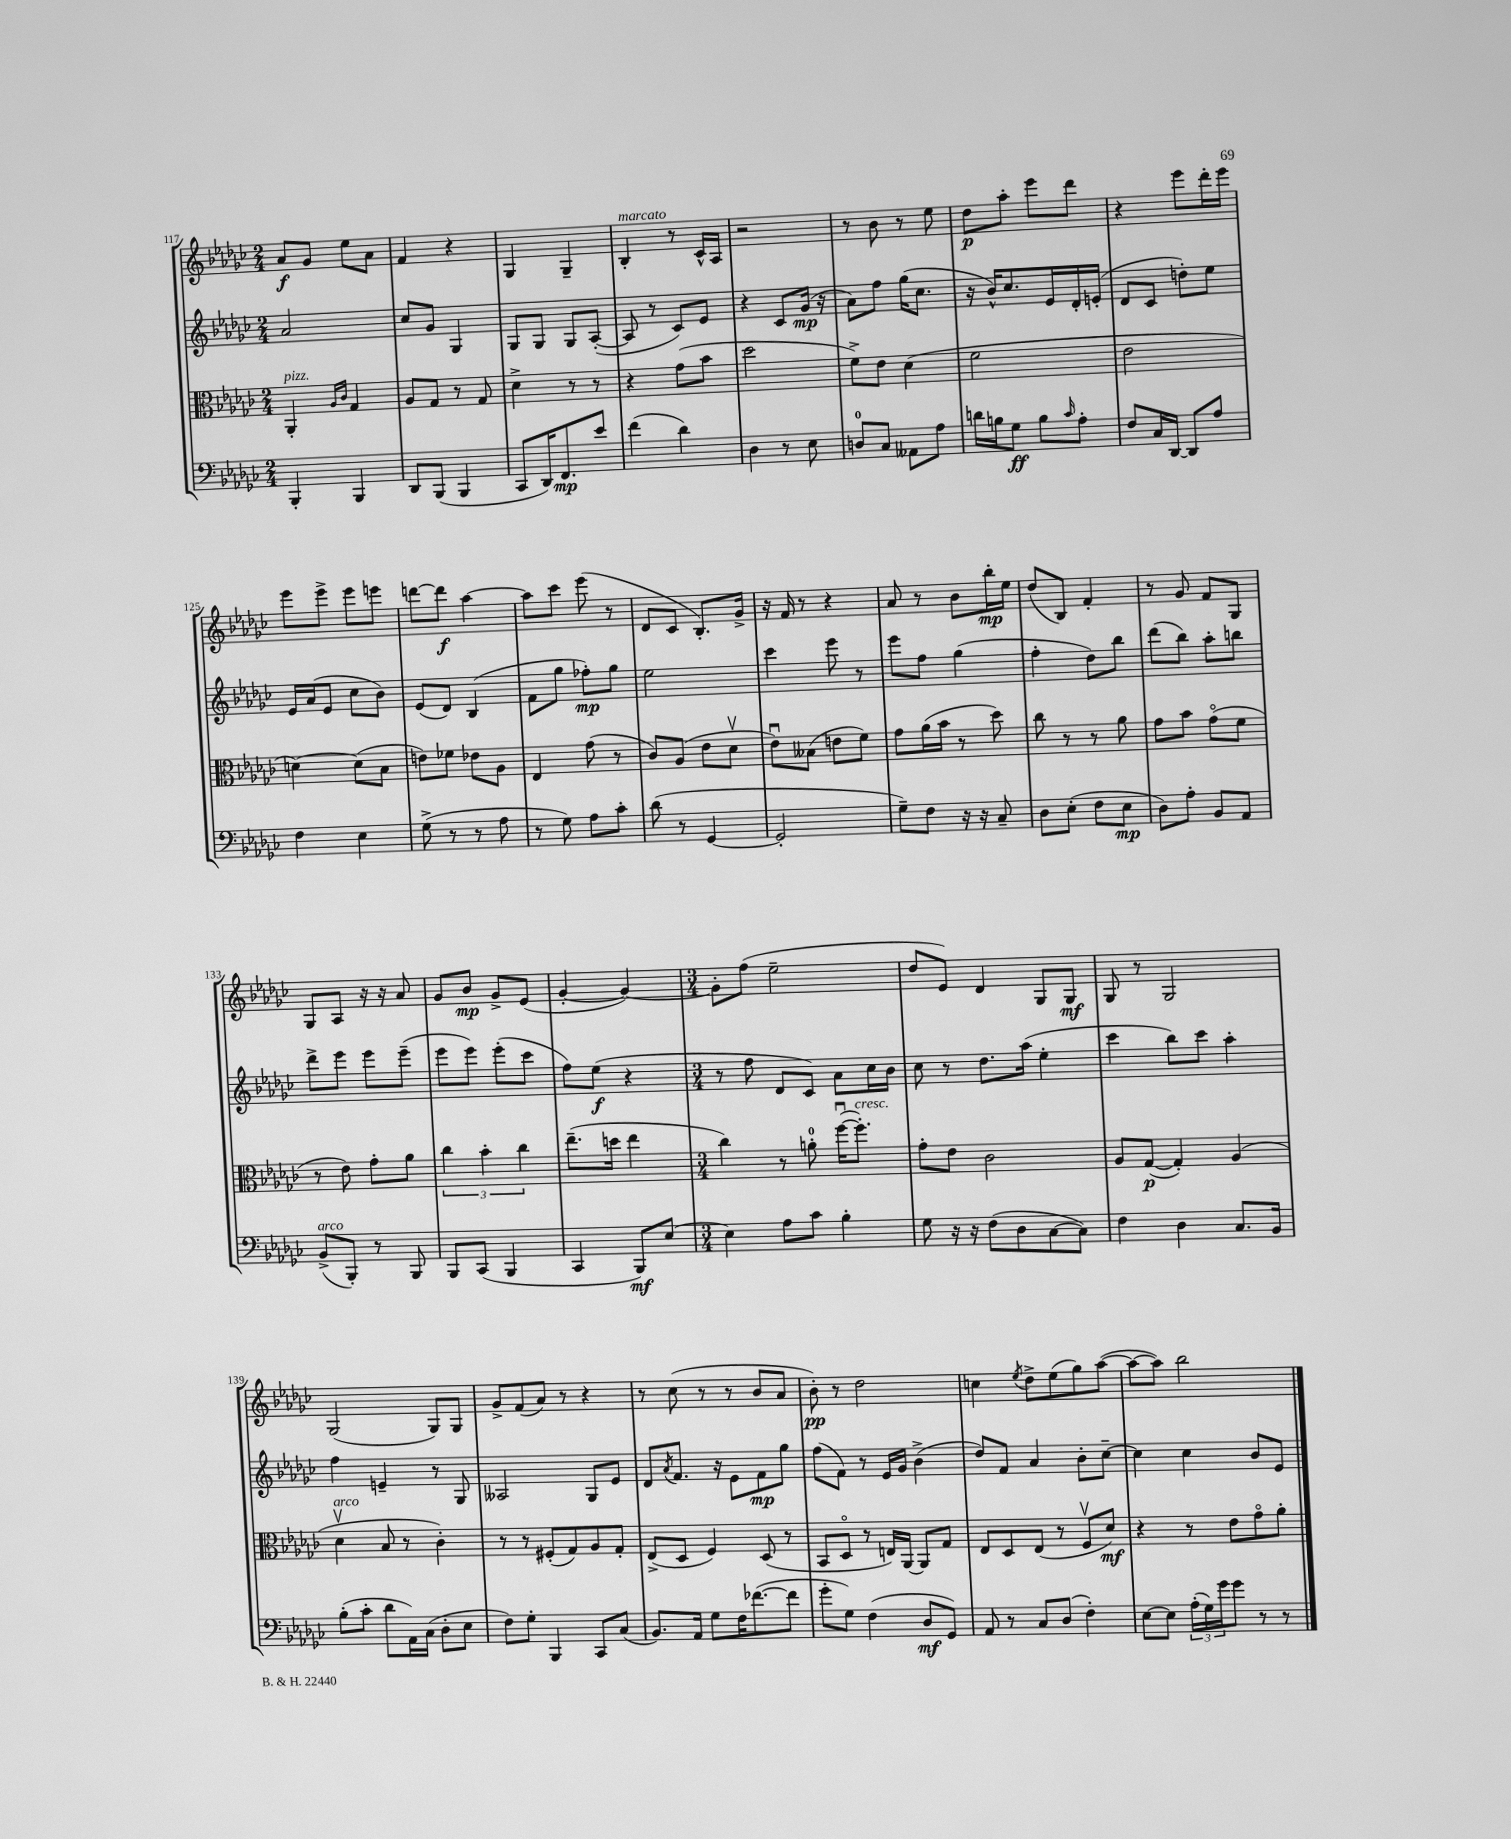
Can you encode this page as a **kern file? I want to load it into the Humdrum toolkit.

**kern	**kern	**kern	**kern
*staff4	*staff3	*staff2	*staff1
*clefF4	*clefC3	*clefG2	*clefG2
*k[b-e-a-d-g-c-]	*k[b-e-a-d-g-c-]	*k[b-e-a-d-g-c-]	*k[b-e-a-d-g-c-]
*M2/4	*M2/4	*M2/4	*M2/4
4BBB-'/	4AA-'/	2a-/	8a-/L
.	.	.	8g-/J
.	16qqA-/LL	.	.
.	16qqc-/JJ	.	.
4BBB-/	4G-/	.	8ee-\L
.	.	.	8a-\J
=	=	=	=
8DD-/L	8A-/L	8cc-/L	4f/
(8BBB-/J	8G-/J	8g-/J	.
4BBB-/	8r	4G-/	4r
.	8G-/	.	.
=	=	=	=
8CC-/L	4d-^\	8G-/L	4G-/
16DD-/K)	.	8G-/J	.
8.FF/	.	.	.
.	8r	8G-/L	4G-~/
8e-/J	8r	([8A-'/J	.
=	=	=	=
(4f\	4r	8A-/]	4B-'/
.	.	8r	.
4d-\)	(8g-\L	8c-/L)	8r
.	8b-\J	8e-/J	16c-^^/LL
.	.	.	16A-/JJ
=	=	=	=
4D-\	2dd-\	4r	2r
8r	.	8c-/L	.
8E-\	.	(16g-/Jk	.
.	.	16r	.
=	=	=	=
8D/L	8f^\L)	8a-\L)	8r
8C-/J	8e-\J	8ff\J	8b-\
8AA--\L	(4d-\	(16gg-\LK	8r
.	.	8.cc-\J	.
8A-\J	.	.	8ee-\
=	=	=	=
16d\LL	2f\	16r	8dd-\L
16B\J	.	16b-^^/LK)	.
8G-\J	.	8.cc-/	8aa-'\J
8B\L	.	.	8eee-\L
.	.	16e-/L	.
16qqc-/	.	.	.
8A-'\J	.	16d-'/	8ddd-\J
.	.	(16e'/JJ	.
=	=	=	=
8F/L	2e-\	8d-/L	4r
16C-/L	.	8c-/J	.
[16DD-/JJ	.	.	.
8DD-/]L	.	8dd'\L)	8eee-\L
8A-/J	.	8ee-\J	16ddd-'\L
.	.	.	16eee-\JJ
=	=	=	=
4F\	[4d\)	16e-/LL	8eee-\L
.	.	(16a-/J	.
.	.	8e-/J	8eee-^\J
4E-\	(8d\]L	8cc-\L	8eee-\L
.	8B-\J	8b-\J)	8eee\J
=	=	=	=
(8G-^\	8e\L)	(8e-/L	[8ddd\L
8r	8f-\J	8d-/J)	8ddd\]J
8r	8e-\L	(4B-/	[4aa-\
8A-\	8A-\J	.	.
=	=	=	=
8r	4E-/	8f\L	8aa-\]L
8G-\)	.	8gg-\J	8ccc-\J
8A-\L	(8g-\	8ff-'\L)	(8eee-\
8c-'\J	8r	8gg-\J	8r
=	=	=	=
(8d-\	8c-/L)	2ee-\	8d-/L
8r	(8A-/J	.	8c-/J
[4GG-/	8e-\L	.	8.B-'/L)
.	8d-v\J	.	.
.	.	.	16g-^/Jk
=	=	=	=
2GG-'/]	8e-u\L)	4ccc-\	16r
.	.	.	16f/
.	(8B--\J	.	8r
.	8e\L	8eee-\	4r
.	8f\J)	8r	.
=	=	=	=
8G-~\L)	8g-\L	8eee-\L	8a-/
8F\J	(16a-\L	8ff\J	8r
.	16b-\JJ	.	.
16r	8r	(4gg-\	8b-\L
16r	.	.	.
8C-~/	8dd-\)	.	16bb-'\L
.	.	.	16ee-\JJ
=	=	=	=
8D-\L	8cc-\	4ff'\	(8dd-/L
(8E-'\J	8r	.	8B-/J)
8F\L	8r	8dd-\L)	4f'/
8E-\J	8a-\	8bb-\J	.
=	=	=	=
8D-\L)	8g-\L	(8ddd-\L	8r
8A-'\J	8b-\J	8bb-\J)	8g-/
8BB-/L	(8g-o\L	8aa-'\L	8f/L
8AA-/J	8f\J	8bb\J	8G-/J
=	=	=	=
(8BB-^/L	8r	8ddd-^\L	8G-/L
8BBB-'/J)	8e-\)	8eee-\J	8A-/J
8r	8g-'\L	8eee-\L	16r
.	.	.	16r
8BBB-/	8a-\J	(8eee-~\J	8a-/
=	=	=	=
8BBB-/L	6cc-\	8eee-\L	8g-/L
(8CC-/J	.	8eee-\J)	8b-/J
.	6b-'\	.	.
4BBB-/	.	(8eee-'\L	8g-^/L
.	6cc-\	.	.
.	.	8ccc-\J	(8e-/J
=	=	=	=
4CC-/	(8.ee-~\L	8ff\L)	[4g-'/
.	.	(8ee-\J	.
.	16dd\Jk	.	.
8BBB-/L)	4ee-\	4r	4g-/_)
[8E-/J	.	.	.
=	=	=	=
*M3/4	*M3/4	*M3/4	*M3/4
4E-\]	4cc-\)	8r	8g-'\]L
.	.	8ff\	(8ff\J
8A-\L	8r	8d-/L	2ee-~\
8c-\J	8a'\	8c-/J)	.
4B-'\	([16ffu\LK	8a-\L	.
.	8.ff'\]J)	.	.
.	.	16cc-\L	.
.	.	16b-\JJ	.
=	=	=	=
8G-\	8g-'\L	8cc-\	8dd-/L
16r	8e-\J	8r	8e-/J)
16r	.	.	.
(8F\L	2c-\	8.dd-\L	4d-/
8D-\	.	.	.
.	.	(16aa-\Jk	.
[8C-\	.	4ee-'\	8G-/L
8C-\]J)	.	.	8G-/J
=	=	=	=
4F\	8A-/L	4ccc-\	8G-/
.	([8G-/J	.	8r
4D-\	4G-'/])	8bb-\L)	2G-/
.	.	8ccc-\J	.
8.C-/L	(4A-/	4aa-'\	.
16BB-/Jk	.	.	.
=	=	=	=
(8B-'\L	4d-v\	4ff\	(2G-/
8c-'\J	.	.	.
8d-\L	8B-/	4e~/	.
16AA-\L)	8r	.	.
(16C-\JJ	.	.	.
8D-'\L	4c-'\)	8r	8G-/L)
8E-\J	.	8G-/	8G-/J
=	=	=	=
8F\L)	8r	2A--/	8g-^/L
8G-'\J	8r	.	(8f/
4BBB-/	(8F#'/L	.	8a-/J)
.	8G-/)	.	8r
8CC-/L	8A-/	8G-/L	4r
(8C-/J	8G-'/J	8e-/J	.
=	=	=	=
8.BB-/L)	(8E-^/L	8d-/L	8r
.	.	8qa-/	.
.	8D-/J	8.f/J	(8cc-\
16AA-/Jk	.	.	.
8G-\L	4F/)	.	8r
.	.	16r	.
16F\K	.	8e-\L	8r
([8.f-\	.	.	.
.	(8D-/	8f\	8b-/L
8f-\]J	8r	8gg-\J	8a-/J
=	=	=	=
8g-'\L	8BB-/L	(8ff\L	8b-'\)
8G-\J)	8D-o/J	8f\J)	8r
(4F\	8r	8r	2dd-\
.	16E/LL)	16e-/LL	.
.	[16AA-/JJ	16g-/JJ	.
8D-/L	8AA-/]L	(4b-^\	.
8GG-/J)	8G-/J	.	.
=	=	=	=
8AA-/	8E-/L	8dd-/L)	4cc\
8r	8D-/	8f/J	.
.	.	.	8qee-/
8C-/L	(8E-/J	4a-/	8dd-^\L
(8D-/J	8r	.	(8ee-\
4F'\)	8Fv/L	8b-'\L	8gg-\)
.	8d-/J)	[8cc-~\J	([8aa-\J
=	=	=	=
[8E-\L	4r	4cc-\]	8aa-\_L
8E-\]J	.	.	8aa-\]J)
(24A-'\LL	8r	4cc-\	2bb-\
24G-\)	.	.	.
24g-\J	.	.	.
8g-\J	8e-\L	.	.
8r	8g-o\	8b-/L	.
8r	8a-'\J	8e-/J	.
==	==	==	==
*-	*-	*-	*-
